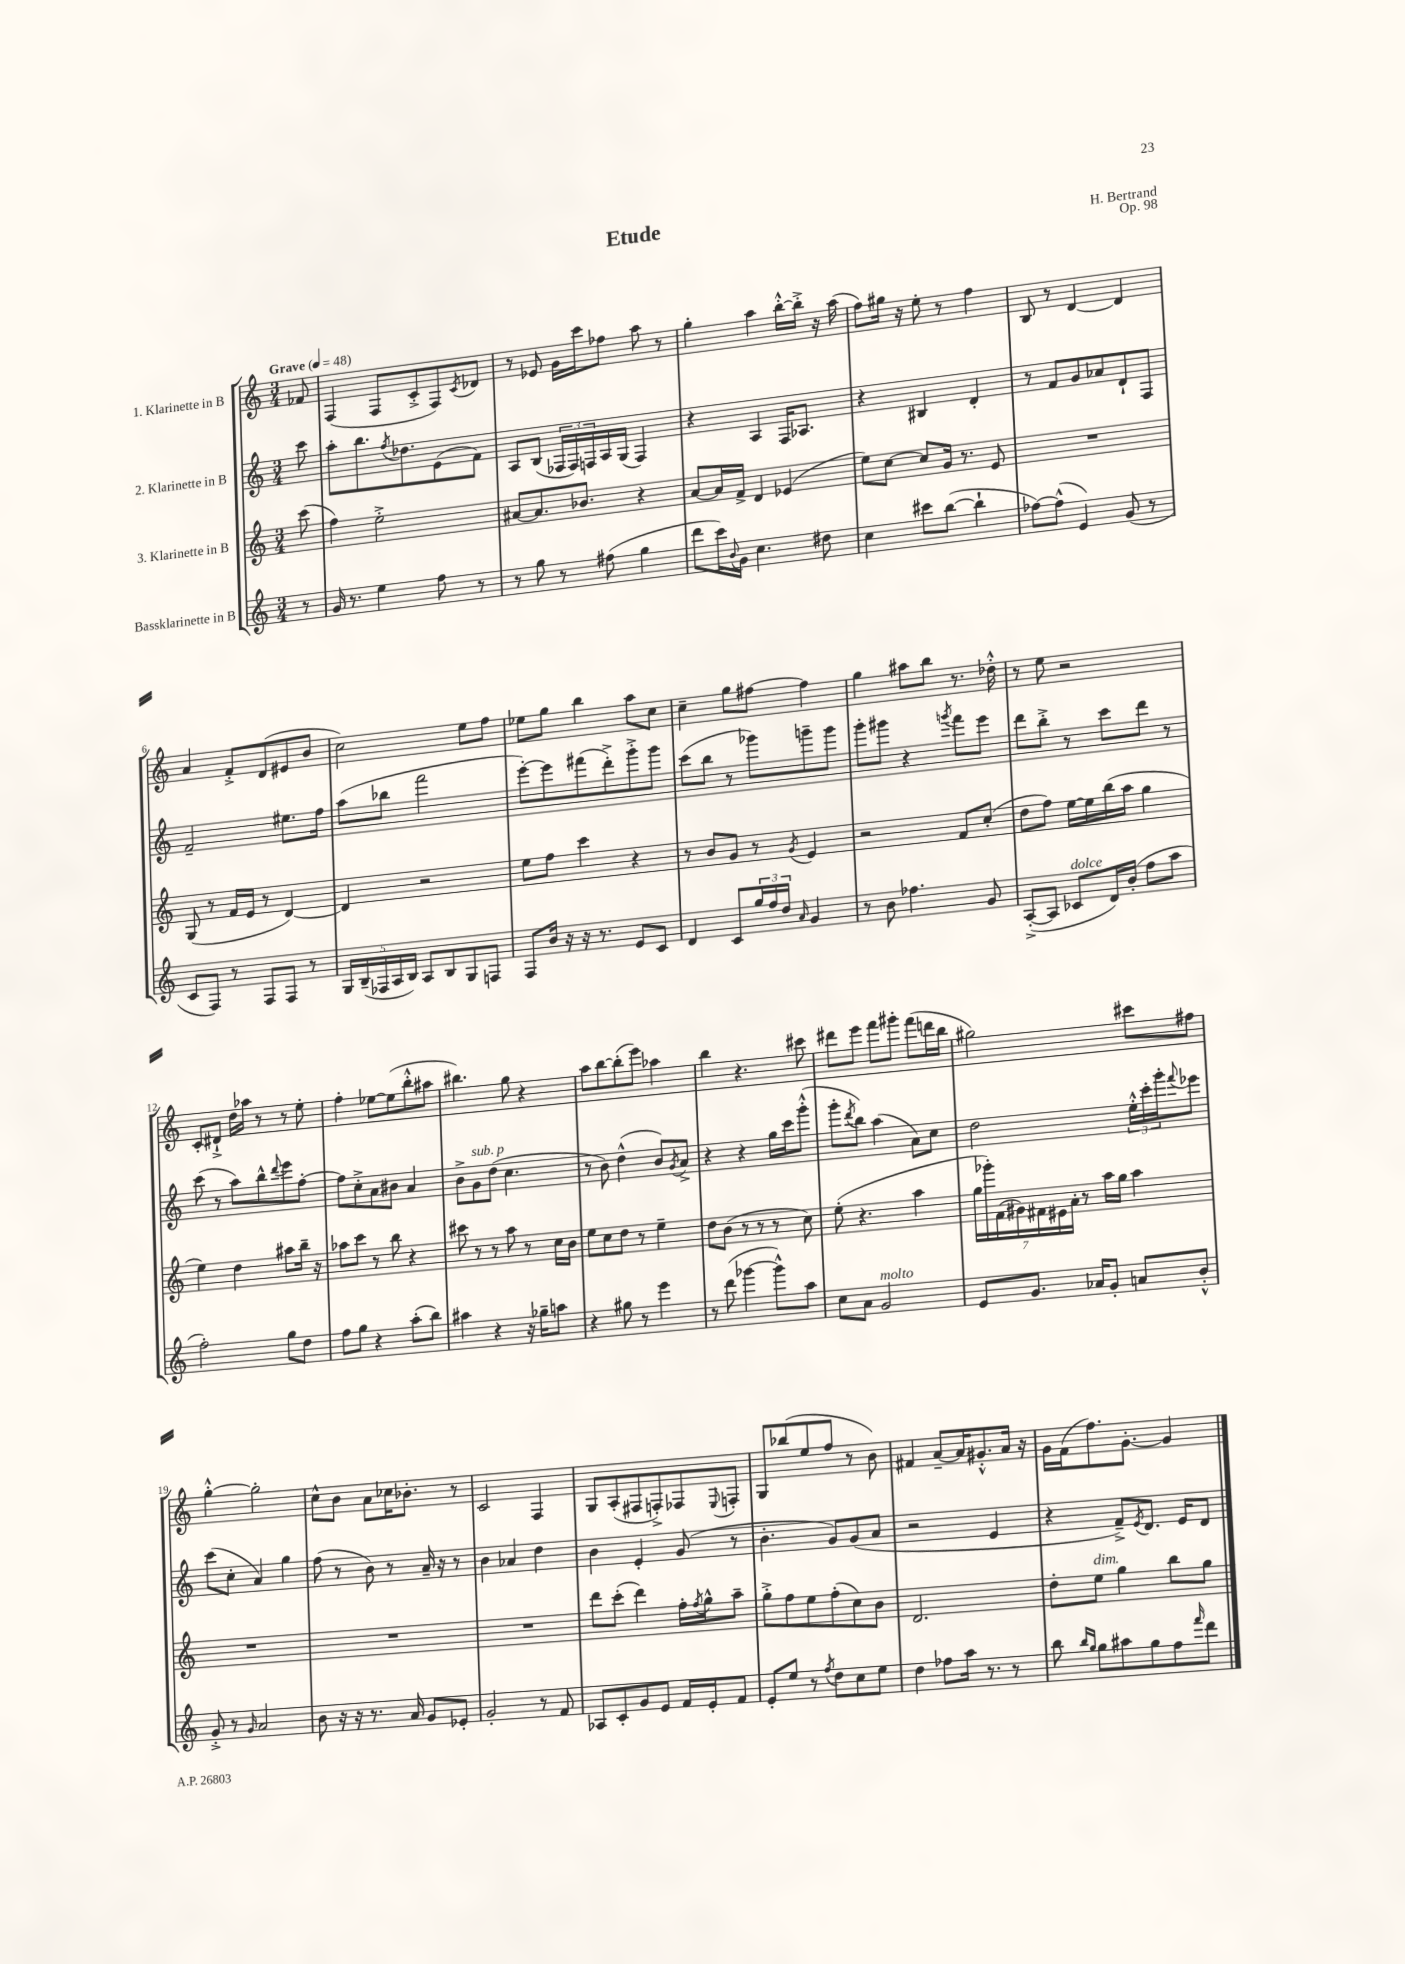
\header { title = "Etude" composer = "H. Bertrand" opus = "Op. 98" }
<<
\new StaffGroup <<
\new Staff = "s0" \with { instrumentName = "1. Klarinette in B" } {
    \clef treble \key c \major \numericTimeSignature \time 3/4 \partial 8 \tempo "Grave" 4 = 48
    fes'8 |
    f4( f8 c'8-.-> f8) \acciaccatura { c'8 } des'8 |
    r8 ees'8 g'16 c'''16 fes''8 a''8 r8 |
    g''4-. a''4 b''16~-.-^ b''16-.-> r16 a''16( |
    f''8) gis''16 r16 e''8-. r8 f''4 |
    b8 r8 d'4~ d'4 |
    a'4 f'8-.-> d'8( eis'8 b'8 |
    c''2) e''8 f''8 |
    ees''8 g''8 b''4 a''8 c''8 |
    c''4-- g''8 fis''8~ fis''4 |
    g''4 ais''8 b''8 r8. des''16-.-^ |
    r8 e''8 r2 |
    c'8-. dis'8-!-> d''16 aes''16 r8 r8 e''8-. |
    f''4-. ees''8~ ees''8( b''8-.-^ ais''8 |
    bis''4.) g''8 r4 |
    a''8 b''8~ b''8-.( e'''8) aes''4 |
    b''4 r4. cis'''8 |
    dis'''8 e'''8 f'''8 gis'''8-. f'''8( d'''16 b''16 |
    gis''2) cis'''8 fis''8 |
    g''4~-.-^ g''2-. |
    c''8-^ b'8 a'8 ces''16 bes'8.-. r8 |
    c'2 f4 |
    g8 a8-.( fis8 f8-.->) fes8 \appoggiatura { e8 } f8-. |
    g8 bes''8( e''8 f''8 r8 b'8) |
    fis'4 a'8~-- a'16 gis'8.-.-^ a'16 r16 |
    g'16 f'16( f''8.) g'8.~-. g'4 \bar "|." |
}
\new Staff = "s1" \with { instrumentName = "2. Klarinette in B" } {
    \clef treble \key c \major \numericTimeSignature \time 3/4 \partial 8
    c'''8 |
    a''8-. b''8. \acciaccatura { f''8 } des''8. e'8( f'8) |
    a8 b8( \tuplet 3/2 { fes16 fes16) f16 } a16 g16( f4) |
    r4 a4 f16 aes8. |
    r4 bis4 d'4-. |
    r8 f'8 g'8 aes'8 d'8-! f8 |
    f'2-- eis''8. f''16 |
    a''8( bes''8 f'''2 |
    e'''8~-.) e'''8 fis'''8( d'''8-.->) g'''8-.-> g'''8 |
    c'''8( b''8 r8 ges'''8) g'''8-- g'''8 |
    g'''8-. gis'''8 r4 \acciaccatura { g'''8 } f'''8 e'''8 |
    d'''8 b''8-.-> r8 c'''8 d'''8 r8 |
    c'''8( r8 a''8) b''8-^ \appoggiatura { d'''8 } e'''8 f''8~-. |
    f''8 c''8-.-> a'8 bis'8 a'4 |
    b'8-> g'8^\markup { \italic "sub. p" } d''8( c''4. |
    r8 b'8) d''4-^( b'8) \acciaccatura { g'8 } a'8-> |
    r4 r4 g''16 c'''16 g'''8-.-^( |
    g'''8-. \acciaccatura { d'''8 } b''8) a''4( a'8) c''8 |
    d''2 \tuplet 3/2 { e''16-.-^ c'''16-. g'''16-. } \appoggiatura { f'''8 } ees'''8 |
    c'''8( c''8-. a'4) g''4 |
    f''8( r8 b'8) r8 a'16-- r16 r8 |
    b'4 aes'4 d''4 |
    b'4 e'4-. g'8( r8 |
    b'4.-. g'8) g'8( a'8 |
    r2 e'4 |
    r4 f'8--->) \acciaccatura { e'8 } d'8. e'16 d'8 \bar "|." |
}
\new Staff = "s2" \with { instrumentName = "3. Klarinette in B" } {
    \clef treble \key c \major \numericTimeSignature \time 3/4 \partial 8
    c'''8( |
    f''4) e''2-.-> |
    ais'8~ ais'8. bes'8. r4 |
    a'8~ a'16 f'16-> d'4 ees'4( |
    e''8) c''8~ c''8 g'16 r8. e'8 |
    R2. |
    g8( r8 f'16 e'16 r8 d'4~) |
    d'4 r2 |
    e''8 f''8 c'''4 r4 |
    r8 b'8 g'8 r8 \acciaccatura { g'8 } e'4 |
    r2 f'8 c''8-.( |
    d''8 f''8) e''16~ e''16 b''16( a''16 g''4 |
    e''4) d''4 ais''8 b''16-- r16 |
    aes''8 c'''8 r8 b''8 r4 |
    cis'''8 r8 r8 a''8 r8 c''16 b'16 |
    e''8 c''8 d''8 r8 e''4-- |
    d''8 b'8( r8 r8 r8 c''8) |
    e''8-.( r4. a''4 |
    \tuplet 7/4 { g''16 ges'''16-.) f'16( gis'16) fis'16 eis'16 a'16-. } r8 a''16 g''16 a''4 |
    R2. |
    R2. |
    R2. |
    d'''8 c'''8-.( d'''4) f''16-. \acciaccatura { f''8 } g''16-^ a''8-- |
    g''8-.-> f''8 e''8 f''8-.( c''8) b'8 |
    d'2. |
    d''8-. e''8^\markup { \italic "dim." } g''4 b''8 g''8 \bar "|." |
}
\new Staff = "s3" \with { instrumentName = "Bassklarinette in B" } {
    \clef treble \key c \major \numericTimeSignature \time 3/4 \partial 8
    r8 |
    g'16 r8. e''4 f''8 r8 |
    r8 g''8 r8 fis''8( g''4 |
    d'''8 c'''16) \appoggiatura { b'8 } g'16 c''4. dis''8 |
    c''4 cis'''8 b''8~( b''4-! |
    fes''8~) fes''8-^( e'4) g'8( r8 |
    c'8 f8) r8 f8 f8 r8 |
    \tuplet 5/4 { g16 b16--( fes16 a16 b16) } a8 b8 g8 f8 |
    f8 b'16 r16 r16 r8. e'8 c'8 |
    d'4 c'8 \tuplet 3/2 { g''16 f''16 d''16 } \grace { a'16 } g'4 |
    r8 b'8 fes''4. g'8 |
    a8~-.->( a8 ces'8^\markup { \italic "dolce" } d'16) b'16-.( f''8 a''8 |
    f''2-.) g''8 d''8 |
    f''8 g''8 r4 a''8-.( b''8) |
    ais''4 r4 r16 ges''16-- a''8 |
    r4 gis''8 r8 e'''4 |
    r8 d'''8( ges'''4~ ges'''8-^) a''8 |
    c''8 a'8 g'2^\markup { \italic "molto" } |
    e'8 g'8. aes'16 g'8-. a'8 b'8-.-^ |
    g'8-.-> r8 \grace { g'16 } a'2 |
    b'8 r16 r16 r8. a'16 g'8 ees'8-. |
    g'2-. r8 f'8 |
    aes8 c'8-. g'8 e'8 f'16 e'16-. f'8 |
    e'8-. e''8 r8 \acciaccatura { f''8 } d''8 c''8 e''8 |
    d''4 fes''8 a''16 r8. r8 |
    b''8 \grace { b''16 g''16 } g''8 ais''8 g''8 f''8 \grace { f'''16 } d'''8 \bar "|." |
}
>>
>>
